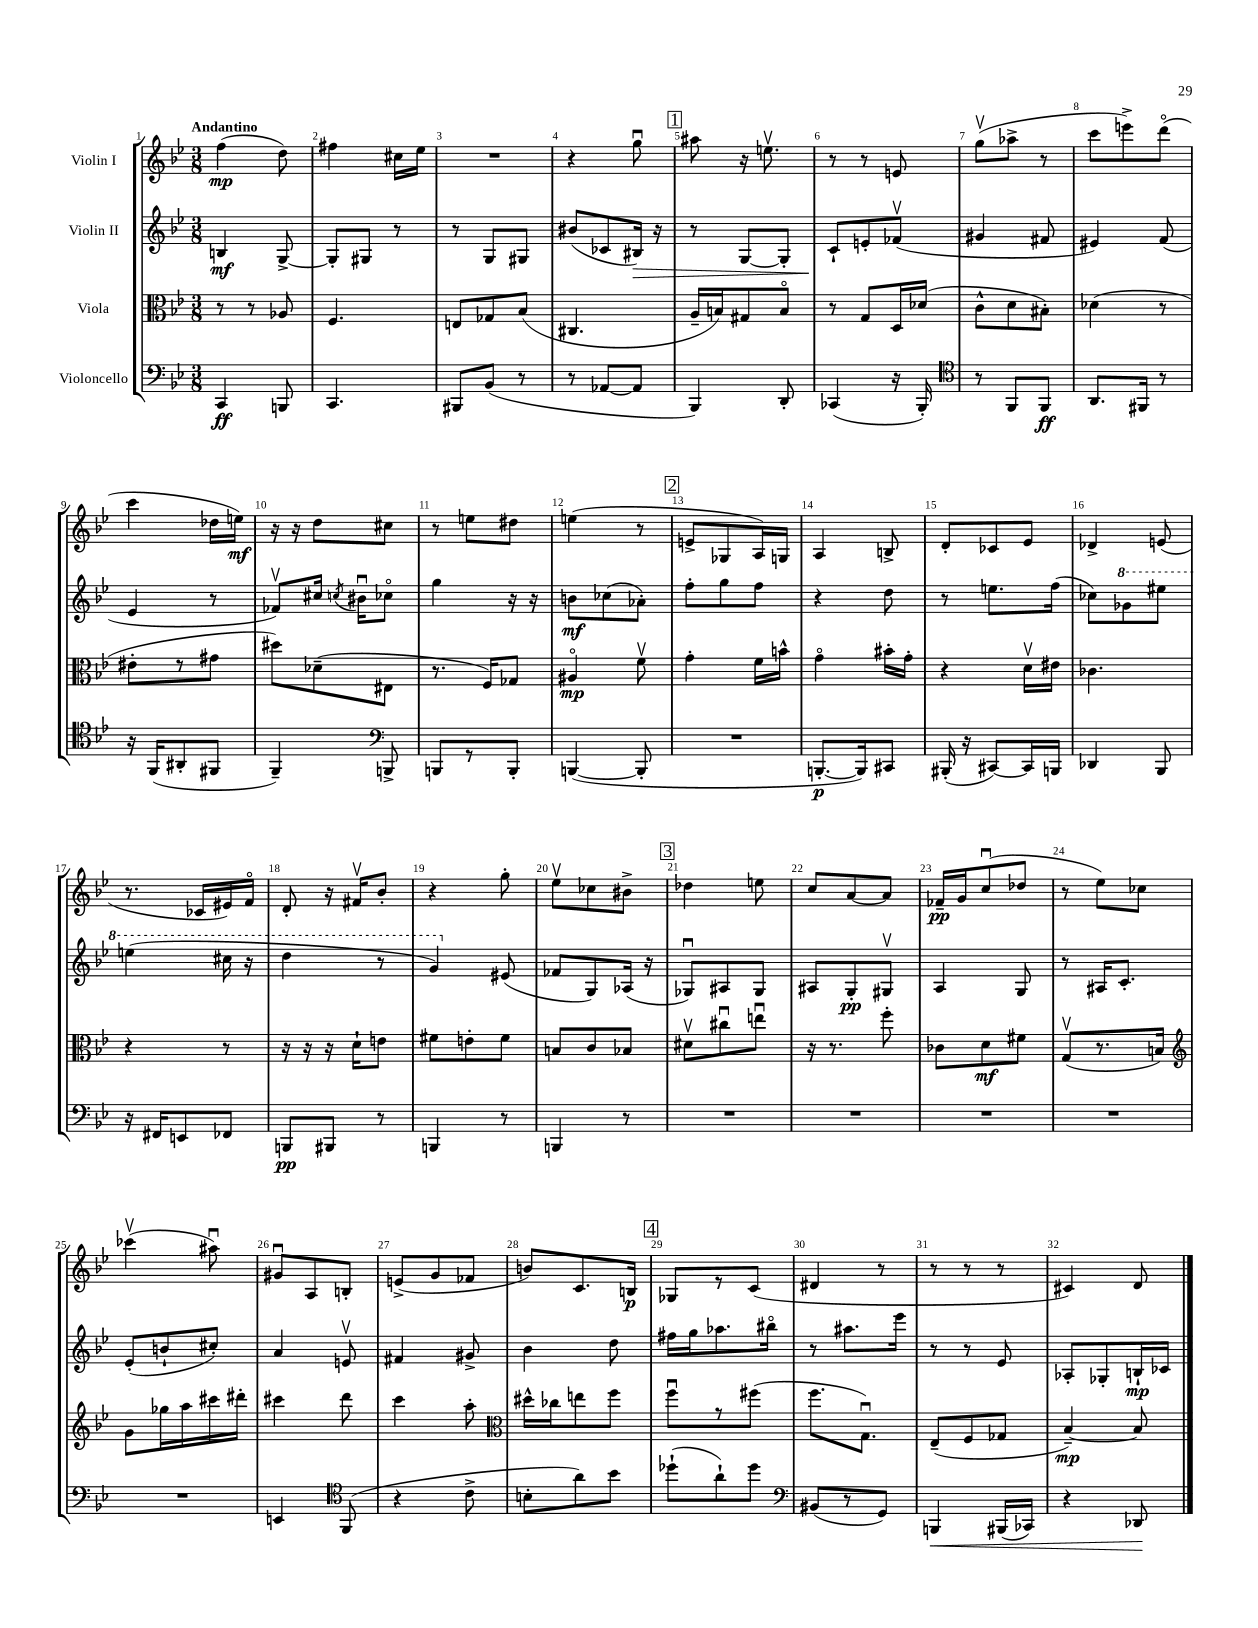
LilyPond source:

<<
\new StaffGroup <<
\new Staff = "s0" \with { instrumentName = "Violin I" } {
    \clef treble \key bes \major \numericTimeSignature \time 3/8 \tempo "Andantino"
    \autoBeamOff f''4\mp( d''8) |
    fis''4 cis''16[ ees''16] |
    R4. |
    r4 g''8\downbow |
    \mark \markup { \box "1" } ais''8 r16 e''8.\upbow |
    r8 r8 e'8 |
    g''8[\upbow( aes''8]-> r8 |
    c'''8[ e'''8->) d'''8]\flageolet( |
    c'''4 des''16[ e''16]\mf) |
    r16 r16 d''8[ cis''8] |
    r8 e''8[ dis''8] |
    e''4( r8 |
    \mark \markup { \box "2" } e'8[-> ges8 a16) g16] |
    a4 b8-> |
    d'8[-. ces'8 ees'8] |
    des'4-> e'8( |
    r8. ces'16[ eis'16) f'16]\flageolet |
    d'8-. r16 fis'16[\upbow bes'8]-. |
    r4 g''8-. |
    ees''8[\upbow ces''8 bis'8]-> |
    \mark \markup { \box "3" } des''4 e''8 |
    c''8[ a'8~ a'8] |
    fes'16[--\pp g'16 c''8\downbow( des''8] |
    r8 ees''8[) ces''8] |
    ces'''4\upbow( ais''8\downbow) |
    gis'8[\downbow a8 b8]-. |
    e'8[->( g'8 fes'8] |
    b'8[) c'8. b16]\p |
    \mark \markup { \box "4" } ges8[ r8 c'8]( |
    dis'4 r8 |
    r8 r8 r8 |
    cis'4) d'8 \bar "|." |
}
\new Staff = "s1" \with { instrumentName = "Violin II" } {
    \clef treble \key bes \major \numericTimeSignature \time 3/8
    \autoBeamOff b4\mf g8~-> |
    g8[-. gis8] r8 |
    r8 g8[ gis8] |
    bis'8[( ces'8 bis16]\>) r16 |
    \mark \markup { \box "1" } r8 g8[~ g8]-. |
    c'8[-!\! e'8-. fes'8]\upbow( |
    gis'4 fis'8 |
    eis'4) f'8( |
    ees'4 r8 |
    fes'8[\upbow) cis''16] \acciaccatura { c''8 } bis'16[\downbow ces''8]\flageolet |
    g''4 r16 r16 |
    b'8[\mf ces''8( aes'8]-.) |
    \mark \markup { \box "2" } f''8[-. g''8 f''8] |
    r4 d''8 |
    r8 e''8.[ f''16]( |
    ces''8[) \ottava #1 ges''8 eis'''8] |
    e'''4( cis'''16 r16 |
    d'''4 r8 |
    g''4) \ottava #0 eis'8( |
    fes'8[ g8) aes16]( r16 |
    \mark \markup { \box "3" } ges8[\downbow) ais8 ges8] |
    ais8[ g8-.\pp gis8]\upbow |
    a4 g8 |
    r8 ais16[ c'8.]-. |
    ees'8[-.( b'8-! cis''8]-.) |
    a'4 e'8\upbow |
    fis'4 gis'8-> |
    bes'4 d''8 |
    \mark \markup { \box "4" } fis''16[ g''16 aes''8. bis''16]\flageolet |
    r8 ais''8.[ ees'''16] |
    r8 r8 ees'8 |
    aes8[-. ges8-. b16-!\mp ces'16] \bar "|." |
}
\new Staff = "s2" \with { instrumentName = "Viola" } {
    \clef alto \key bes \major \numericTimeSignature \time 3/8
    \autoBeamOff r8 r8 aes8 |
    f4. |
    e8[ ges8 bes8]( |
    cis4. |
    \mark \markup { \box "1" } a16[-- b16) gis8 b8]\flageolet |
    r8 g8[ d16 des'16]( |
    c'8[-^ d'8 bis8]-.) |
    des'4( r8 |
    eis'8[-. r8 gis'8] |
    dis''8[) des'8--( eis8] |
    r8. f16[) ges8] |
    ais4\flageolet\mp f'8\upbow |
    \mark \markup { \box "2" } g'4-. f'16[ b'16]-^ |
    g'4\flageolet bis'16[-. g'16]-. |
    r4 d'16[\upbow eis'16] |
    ces'4. |
    r4 r8 |
    r16 r16 r16 d'16[-! e'8] |
    fis'8[ e'8-. fis'8] |
    b8[ c'8 bes8] |
    \mark \markup { \box "3" } dis'8[\upbow cis''8\downbow e''8]\downbow |
    r16 r8. f''8-. |
    ces'8[ d'8\mf fis'8] |
    g8[\upbow( r8. b16]) |
    \clef treble g'8[ ges''16 a''16 cis'''16 dis'''16]-. |
    cis'''4 d'''8 |
    c'''4 a''8-. |
    \clef alto dis''16[-^ ces''16 e''8 f''8] |
    \mark \markup { \box "4" } f''8[\downbow r8 fis''8]( |
    f''8.[ g8.]\downbow) |
    ees8[--( f8 ges8] |
    bes4~--\mp) bes8 \bar "|." |
}
\new Staff = "s3" \with { instrumentName = "Violoncello" } {
    \clef bass \key bes \major \numericTimeSignature \time 3/8
    \autoBeamOff c,4\ff b,,8 |
    c,4. |
    bis,,8[ bes,8]( r8 |
    r8 aes,8[~ aes,8] |
    \mark \markup { \box "1" } bes,,4) d,8-. |
    ces,4( r16 bes,,16-.) |
    \clef tenor r8 f,8[ f,8]\ff |
    a,8.[ fis,16] r8 |
    r16 f,16[( ais,8-. fis,8] |
    f,4--) \clef bass b,,8-> |
    b,,8[ r8 b,,8]-. |
    b,,4~( b,,8-. |
    \mark \markup { \box "2" } R4. |
    b,,8.[~-.\p b,,16) cis,8] |
    bis,,16-.( r16 cis,8[~) cis,16 b,,16] |
    des,4 bes,,8 |
    r16 fis,16[ e,8 fes,8] |
    b,,8[\pp bis,,8] r8 |
    b,,4 r8 |
    b,,4 r8 |
    \mark \markup { \box "3" } R4. |
    R4. |
    R4. |
    R4. |
    R4. |
    e,4 \clef tenor f,8( |
    r4 c'8-> |
    b8[-. a'8) bes'8] |
    \mark \markup { \box "4" } des''8[-!( a'8-!) des''8] |
    \clef bass bis,8[( r8 g,8]) |
    b,,4\< bis,,16[( ces,16]) |
    r4 des,8\! \bar "|." |
}
>>
>>
\layout { \context { \Score \override BarNumber.break-visibility = ##(#f #t #t) barNumberVisibility = #all-bar-numbers-visible } }
